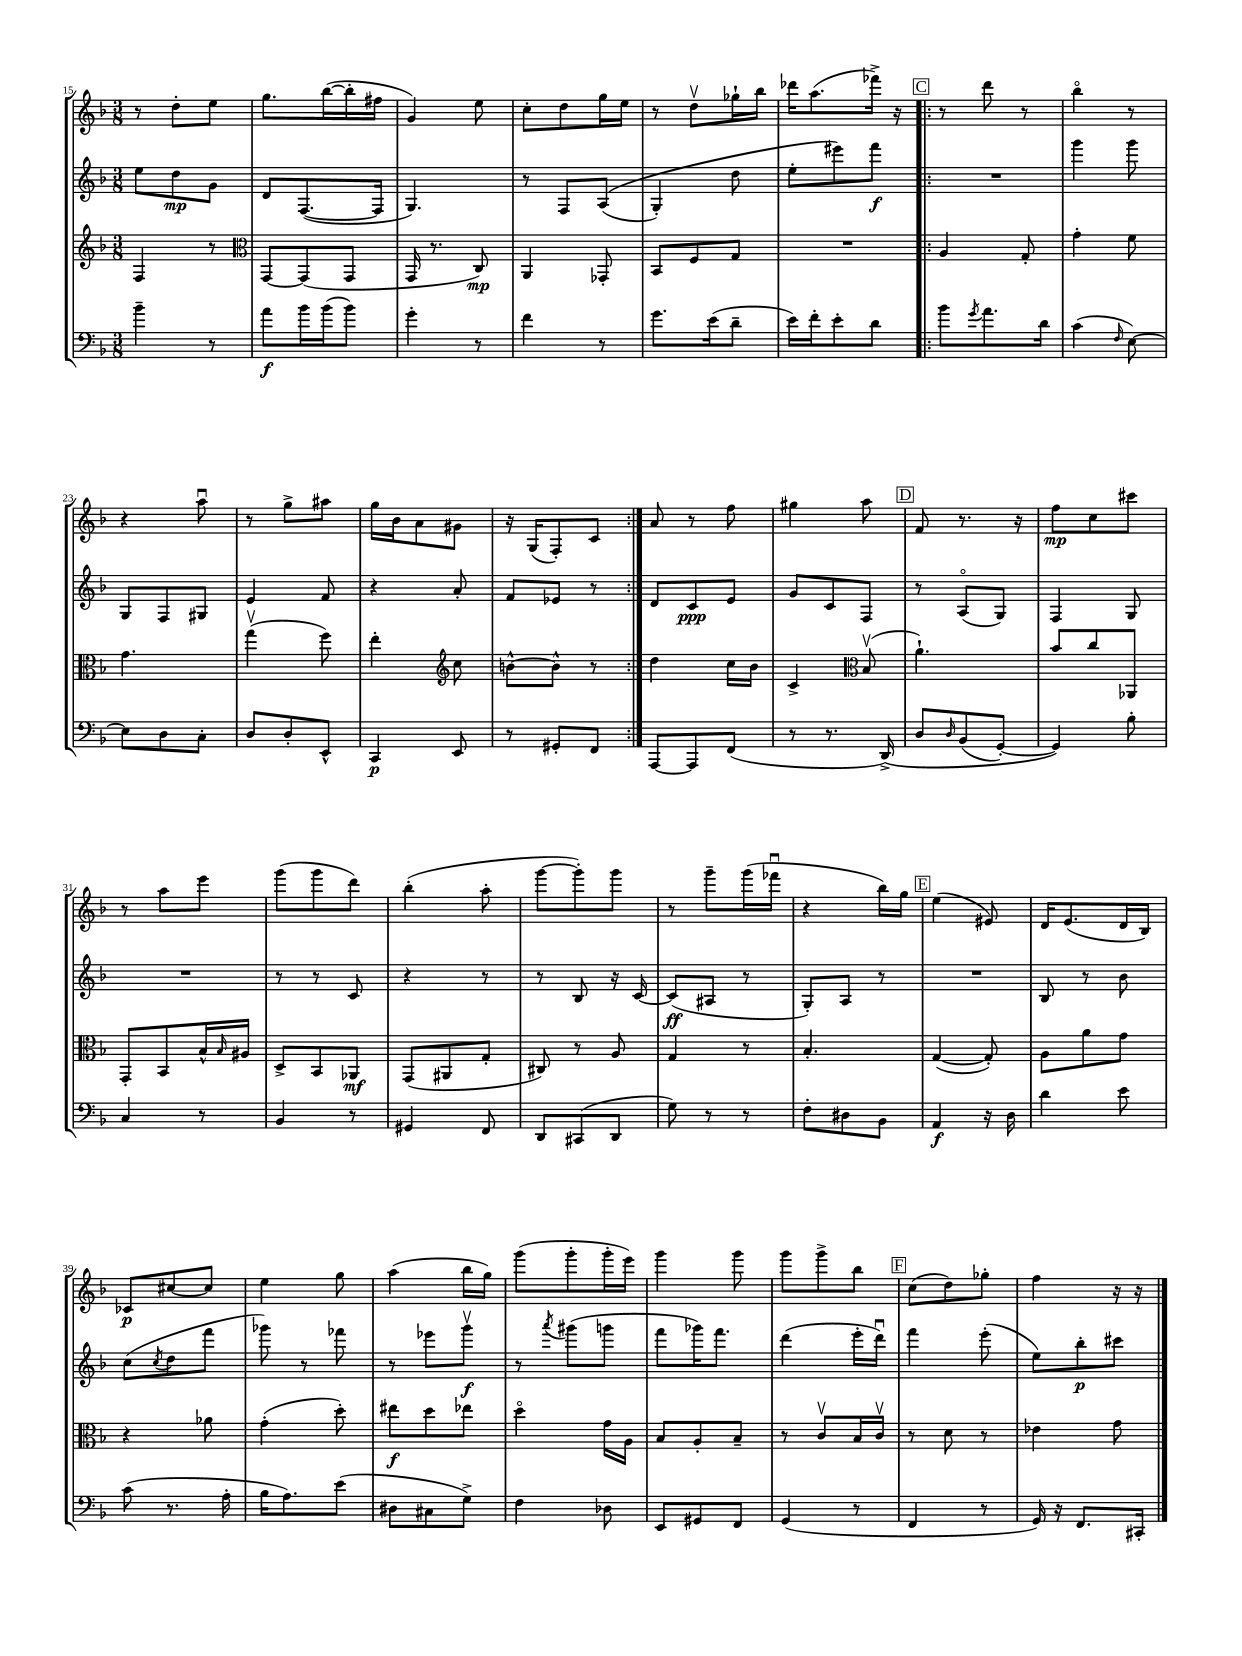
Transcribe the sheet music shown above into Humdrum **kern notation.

**kern	**kern	**kern	**kern
*staff4	*staff3	*staff2	*staff1
*clefF4	*clefG2	*clefG2	*clefG2
*k[b-]	*k[b-]	*k[b-]	*k[b-]
*M3/8	*M3/8	*M3/8	*M3/8
4b-~\	4F/	8ee\L	8r
.	.	8dd\	8dd'\L
8r	8r	8g\J	8ee\J
=	=	=	=
*	*clefC3	*	*
8a\L	[8GG/L	8d/L	8.gg\L
16b-\L	(8GG/]	([8.F/	.
(16b-\J	.	.	([16bb-\L
8b-\J)	8GG/J	.	16bb-'\]
.	.	16F/]Jk	16ff#\JJ
=	=	=	=
4g'\	16GG/	4.G/)	4g/)
.	8.r	.	.
8r	8C/)	.	8ee\
=	=	=	=
4f\	4AA/	8r	8cc'\L
.	.	8F/L	8dd\
8r	8GG-'/	&((8A/J	16gg\L
.	.	.	16ee\JJ
=	=	=	=
8.g\L	8BB-/L	4G'/)	8r
.	8F/	.	8ddv\L
(16e\k	.	.	.
8d~\J	8G/J	8dd\	16gg-`\L
.	.	.	16bb-\JJ
=	=	=	=
16e\LL)	4.r	8ee'\L	16ddd-\LK
16f'\J	.	.	(8.aa\
8e'\	.	8eee#\&)	.
8d\J	.	8fff\J	16fff-^\Jk)
.	.	.	16r
=!|:	=!|:	=!|:	=!|:
8b-\L	4A/	4.r	8r
8qg/	.	.	.
8.a\	.	.	8ddd\
.	8G'/	.	8r
16d\Jk	.	.	.
=	=	=	=
(4c\	4g'\	4ggg\	4bb-o\
16qqF/	.	.	.
[8E\)	8f\	8ggg\	8r
=	=	=	=
8E\]L	4.g\	8G/L	4r
8D\	.	8F/	.
8C'\J	.	8G#/J	8aau\
=	=	=	=
8D/L	(4ggv\	4e/	8r
8D'/	.	.	8gg^\L
8EE^^/J	8ff\)	8f/	8aa#\J
=	=	=	=
4CC/	4ee'\	4r	16gg\LL
.	.	.	16b-\J
.	.	.	8a\
*	*clefG2	*	*
8EE/	8cc\	8a'/	8g#\J
=	=	=	=
8r	[8b^^\L	8f/L	16r
.	.	.	(16G/LK
8GG#'/L	8b^^\]J	8e-/J	8F'/)
8FF/J	8r	8r	8c/J
=:|!	=:|!	=:|!	=:|!
[8AAA/L	4dd\	8d/L	8a/
8AAA/]	.	8c/	8r
(8FF/J	16cc\LL	8e/J	8ff\
.	16b-\JJ	.	.
=	=	=	=
8r	4c^/	8g/L	4gg#\
8.r	.	8c/	.
*	*clefC3	*	*
.	(8B-v/	8F/J	8aa\
&(16DD^/)	.	.	.
=	=	=	=
8D/L	4.a`\)	8r	8f/
16qqD/	.	.	.
(8BB-/	.	(8Ao/L	8.r
[8GG'/J)	.	8G/J)	.
.	.	.	16r
=	=	=	=
4GG/]&)	8b-/L	4F/	8ff\L
.	8cc/	.	8cc\
8B-'\	8AA-/J	8G/	8ccc#\J
=	=	=	=
4C/	8GG'/L	4.r	8r
.	8BB-/	.	8aa\L
8r	16B-^^/L	.	8eee\J
.	16qqB-/	.	.
.	16A#/JJ	.	.
=	=	=	=
4BB-/	8D^/L	8r	(8ggg\L
.	8BB-/	8r	8ggg\
8r	8AA-/J	8c/	8ddd\J)
=	=	=	=
4GG#/	(8GG/L	4r	(4bb-'\
.	8AA#/	.	.
8FF/	8G'/J	8r	8aa'\
=	=	=	=
8DD/L	8C#/)	8r	[8ggg\L
(8CC#/	8r	8B-/	8ggg'\])
8DD/J	8A/	16r	8ggg\J
.	.	[16c/	.
=	=	=	=
8G\)	4G/	(8c/]L	8r
8r	.	8A#/J	8ggg~\L
8r	8r	8r	(16ggg\L
.	.	.	16fff-u\JJ
=	=	=	=
8F'\L	4.B-'/	8G'/L)	4r
8D#\	.	8A/J	.
8BB-\J	.	8r	16bb-\LL)
.	.	.	16gg\JJ
=	=	=	=
4AA/	([4G/	4.r	(4ee\
16r	8G'/])	.	8e#/)
16D\	.	.	.
=	=	=	=
4d\	8A\L	8B-/	16d/LK
.	.	.	(8.e/
.	8a\	8r	.
8e\	8g\J	8b-\	16d/L
.	.	.	16B-/JJ)
=	=	=	=
(8c\	4r	(8cc\L	8c-/L
.	.	8qcc/	.
8.r	.	8dd\	[8cc#/
.	8a-\	8fff\J	8cc#/]J
16A'\	.	.	.
=	=	=	=
16B-\LK	(4g'\	8ggg-\)	4ee\
8.A\)	.	.	.
.	.	8r	.
(8e\J	8dd'\)	8fff-\	8gg\
=	=	=	=
8D#\L	8ee#\L	8r	(4aa\
8C#\	8dd\	8eee-\L	.
8G^\J)	8ee-\J	8gggv\J	16bb-\LL
.	.	.	16gg\JJ)
=	=	=	=
4F\	4ddo\	8r	(8ggg\L
.	.	8qaaa/	.
.	.	(8ggg#\L	8ggg'\
8D-\	16g\LL	8ggg\J	16ggg'\L
.	16A\JJ	.	16eee\JJ)
=	=	=	=
8EE/L	8B-/L	8fff\L	4ggg\
8GG#/	8A'/	16ggg-\K)	.
.	.	8.fff\J	.
8FF/J	8B-~/J	.	8ggg\
=	=	=	=
(4GG/	8r	(4ddd\	8ggg\L
.	8cv/L	.	8ggg^\
8r	16B-/L	16eee'\LL	8bb-\J
.	16cv/JJ	16dddu\JJ)	.
=	=	=	=
4FF/	8r	4fff\	(8cc\L
.	8d\	.	8dd\)
8r	8r	(8eee'\	8gg-'\J
=	=	=	=
16GG/)	4e-\	8ee\L)	4ff\
16r	.	.	.
8.FF/L	.	8bb-'\	.
.	8g\	8ccc#\J	16r
16CC#'/Jk	.	.	16r
==	==	==	==
*-	*-	*-	*-
